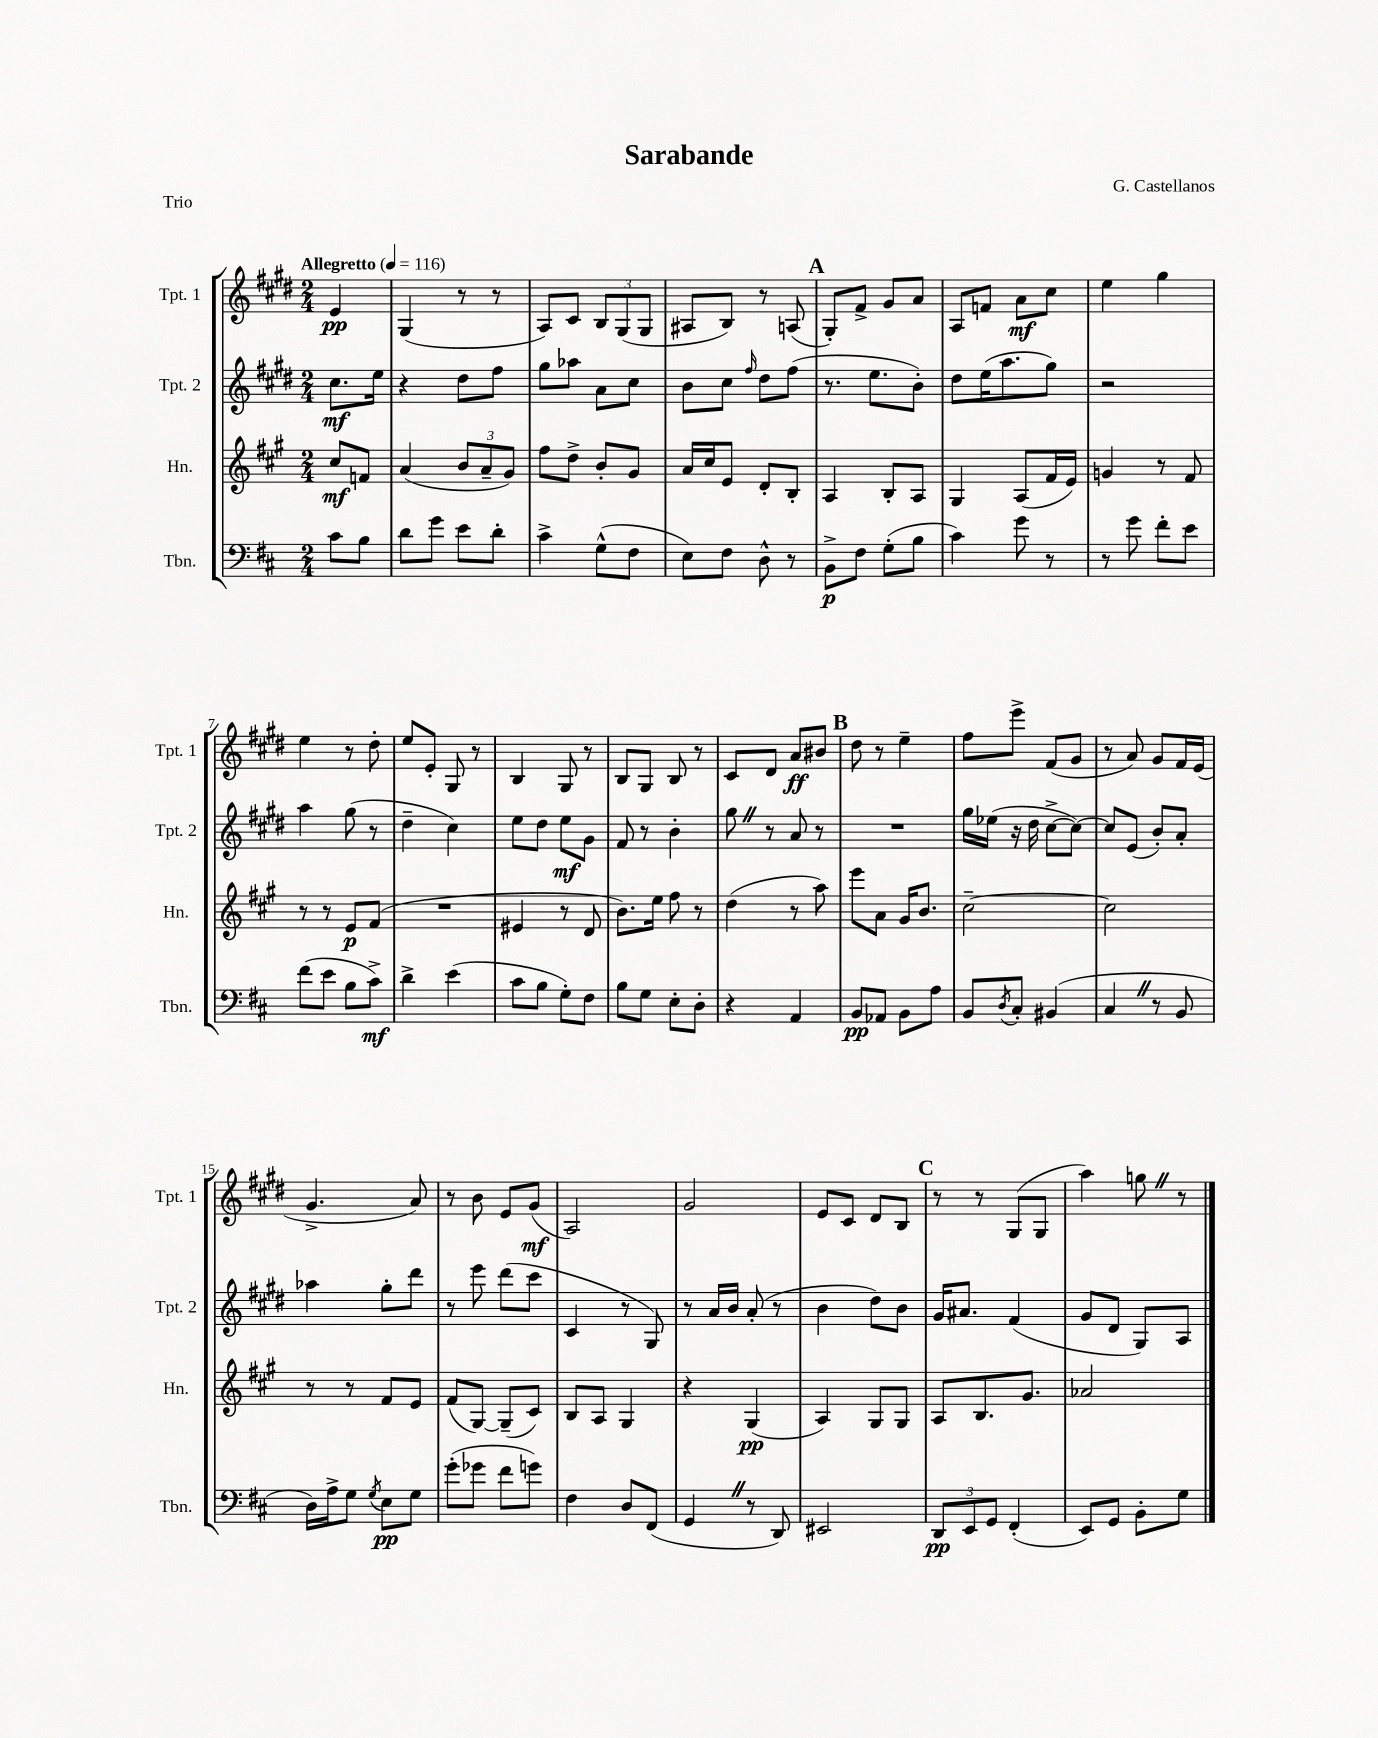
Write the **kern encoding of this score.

**kern	**kern	**kern	**kern
*staff4	*staff3	*staff2	*staff1
*clefF4	*clefG2	*clefG2	*clefG2
*k[f#c#]	*k[f#c#g#]	*k[f#c#g#d#]	*k[f#c#g#d#]
*M2/4	*M2/4	*M2/4	*M2/4
*MM116	*MM116	*MM116	*MM116
8c#	8cc#	8.cc#	4e
8B	8f	.	.
.	.	16ee	.
=	=	=	=
8d	(4a	4r	(4G#
8g	.	.	.
8e	12b	8dd#	8r
.	12a~	.	.
8d'	.	8ff#	8r
.	12g#)	.	.
=	=	=	=
4c#^	8ff#	8gg#	8A)
.	8dd^	8aa-	8c#
(8G^^	8b'	8a	12B
.	.	.	(12G#
8F#	8g#	8cc#	.
.	.	.	12G#
=	=	=	=
8E)	16a	8b	8A#
.	16cc#	.	.
8F#	8e	8cc#	8B)
.	.	16qqff#	.
8D^^	8d'	8dd#	8r
8r	8B'	(8ff#	(8A
=	=	=	=
8BB^	4A	8.r	8G#')
8F#	.	.	8f#^
.	.	8.ee	.
(8G'	8B'	.	8g#
8B	8A	8b')	8a
=	=	=	=
4c#)	4G#	8dd#	8A
.	.	(16ee	8f
.	.	8.aa	.
8g	(8A	.	8a
8r	16f#	8gg#)	8cc#
.	16e)	.	.
=	=	=	=
8r	4g	2r	4ee
8g	.	.	.
8f#'	8r	.	4gg#
8e	8f#	.	.
=	=	=	=
(8f#	8r	4aa	4ee
8e	8r	.	.
8B	8e	(8gg#	8r
8c#^)	(8f#	8r	8dd#'
=	=	=	=
4d^	2r	4dd#~	8ee
.	.	.	8e'
(4e	.	4cc#)	8G#
.	.	.	8r
=	=	=	=
8c#	4e#	8ee	4B
8B	.	8dd#	.
8G')	8r	8ee	8G#
8F#	8d	8g#	8r
=	=	=	=
8B	8.b)	8f#	8B
8G	.	8r	8G#
.	16ee	.	.
8E'	8ff#	4b'	8B
8D'	8r	.	8r
=	=	=	=
4r	(4dd	8gg#	8c#
.	.	8r	8d#
4AA	8r	8a	8a
.	8aa)	8r	8b#
=	=	=	=
8BB	8eee	2r	8dd#
8AA-	8a	.	8r
8BB	16g#	.	4ee~
.	8.b	.	.
8A	.	.	.
=	=	=	=
8BB	[2cc#~	16gg#	8ff#
.	.	(16ee-	.
8qD	.	.	.
8C#'	.	16r	8eee^
.	.	16dd#	.
(4BB#	.	[8cc#^	(8f#
.	.	8cc#_)	8g#
=	=	=	=
4C#	2cc#]	8cc#]	8r
.	.	(8e	8a)
8r	.	8b')	8g#
8BB	.	8a'	16f#
.	.	.	(16e
=	=	=	=
16D)	8r	4aa-	4.g#^
16A^	.	.	.
8G	8r	.	.
8qG	.	.	.
8E	8f#	8gg#'	.
8G	8e	8ddd#	8a)
=	=	=	=
(8g'	(8f#	8r	8r
8g-	[8G#)	8eee	8b
8f#	(8G#~]	(8ddd#	8e
8g)	8c#)	8ccc#	(8g#
=	=	=	=
4F#	8B	4c#	2A)
.	8A	.	.
8D	4G#	8r	.
(8FF#	.	8G#)	.
=	=	=	=
4GG	4r	8r	2g#
.	.	16a	.
.	.	16b	.
8r	(4G#	(8a'	.
8DD)	.	8r	.
=	=	=	=
2EE#	4A)	4b	8e
.	.	.	8c#
.	8G#	8dd#)	8d#
.	8G#	8b	8B
=	=	=	=
12DD	8A	16g#	8r
.	.	8.a#	.
12EE	.	.	.
.	8.B	.	8r
12GG	.	.	.
(4FF#'	.	(4f#	(8G#
.	8.g#	.	.
.	.	.	8G#
=	=	=	=
8EE)	2a-	8g#	4aa)
8GG	.	8d#	.
8BB'	.	8G#)	8gg
8G	.	8A	8r
==	==	==	==
*-	*-	*-	*-
